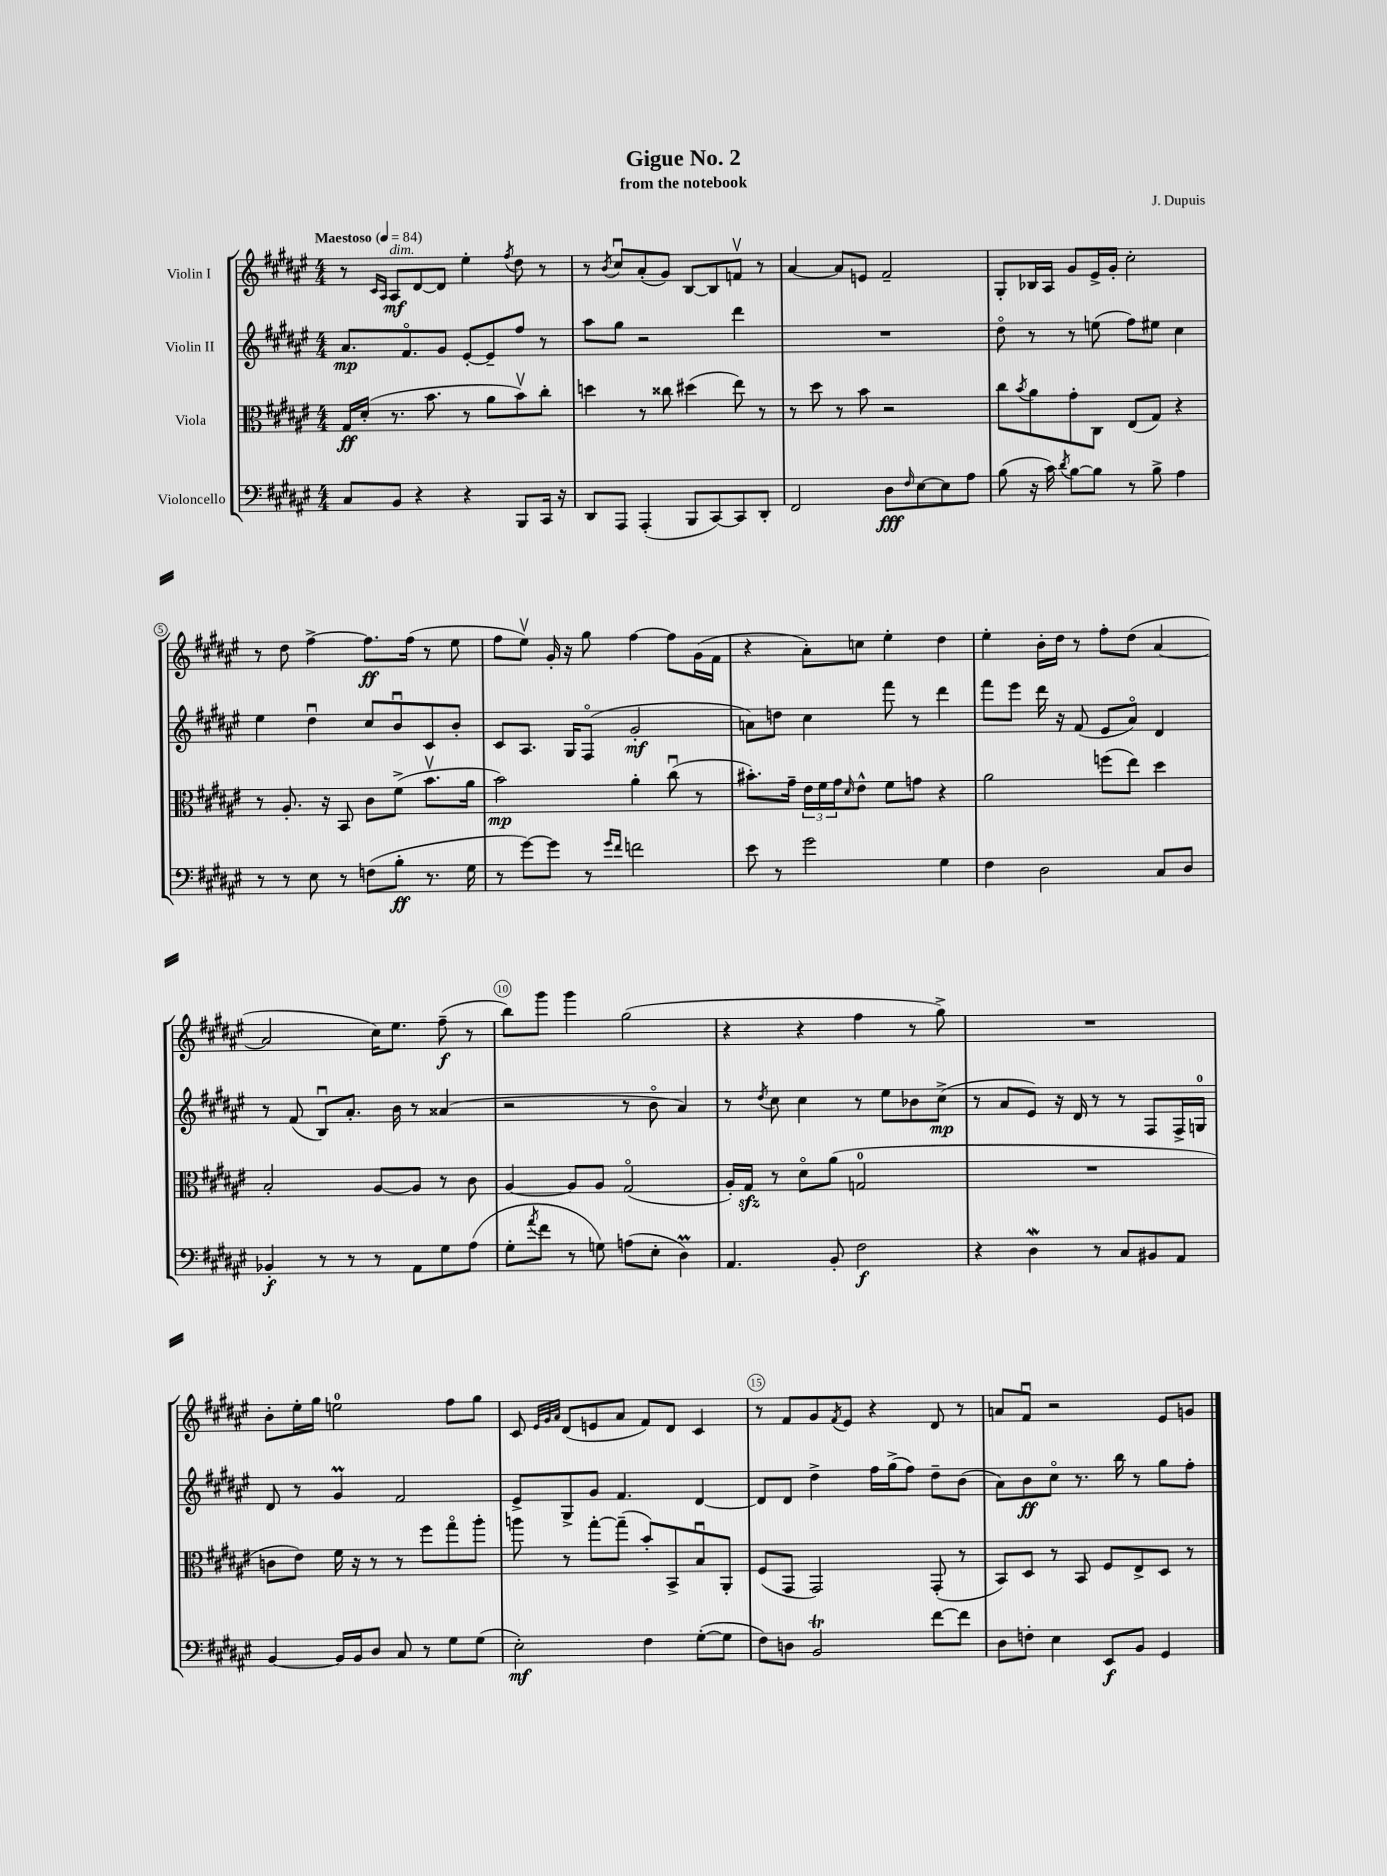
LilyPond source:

\header { title = "Gigue No. 2" composer = "J. Dupuis" subtitle = "from the notebook" }
<<
\new StaffGroup <<
\new Staff = "s0" \with { instrumentName = "Violin I" } {
    \clef treble \key fis \major \numericTimeSignature \time 4/4 \tempo "Maestoso" 4 = 84
    r8 \grace { cis'16 ais16 } ais8\mf^\markup { \italic "dim." } dis'8~ dis'8 eis''4-. \acciaccatura { fis''8 } dis''8 r8 |
    r8 \acciaccatura { b'8 } cis''8\downbow ais'8-.( gis'8) b8~ b8 f'8\upbow r8 |
    ais'4~ ais'8 e'8 fis'2-- |
    gis8-. bes16 ais16 gis'8 eis'16-> gis'16-. cis''2-. |
    r8 dis''8 fis''4~-> fis''8.\ff fis''16( r8 eis''8 |
    fis''8 eis''8\upbow) gis'16-. r16 gis''8 fis''4~ fis''8 gis'16( fis'16 |
    r4 ais'8-.) c''8 eis''4-. dis''4 |
    eis''4-. b'16-. dis''16 r8 fis''8-. dis''8( ais'4~ |
    ais'2 cis''16) eis''8. fis''8--\f( r8 |
    b''8) gis'''8 gis'''4 gis''2( |
    r4 r4 fis''4 r8 gis''8->) |
    R1 |
    b'8-. eis''16-. gis''16 e''2-0 fis''8 gis''8 |
    cis'8 \grace { eis'32 gis'32 ais'32 } dis'8( e'8 ais'8 fis'8) dis'8 cis'4 |
    r8 fis'8 gis'8 \acciaccatura { fis'8 } eis'8 r4 dis'8 r8 |
    a'8 fis'8\downbow r2 eis'8 g'8 \bar "|." |
}
\new Staff = "s1" \with { instrumentName = "Violin II" } {
    \clef treble \key fis \major \numericTimeSignature \time 4/4
    ais'8.\mp fis'8.\flageolet gis'8 eis'8~-. eis'8-- fis''8 r8 |
    ais''8 gis''8 r2 dis'''4 |
    R1 |
    dis''8\flageolet r8 r8 e''8( fis''8) eis''8 cis''4 |
    eis''4 dis''4\downbow cis''8 b'8\downbow cis'8 b'8-. |
    cis'8 ais8. gis16 fis8\flageolet( gis'2-.\mf |
    a'8) d''8 cis''4 fis'''8 r8 dis'''4 |
    fis'''8 eis'''8 dis'''16 r16 fis'8( eis'8 ais'8\flageolet) dis'4 |
    r8 fis'8( b8\downbow) ais'8.-. b'16 r8 aisis'4( |
    r2 r8 b'8\flageolet ais'4) |
    r8 \acciaccatura { dis''8 } cis''8 cis''4 r8 eis''8 bes'8 cis''8->\mp( |
    r8 ais'8 eis'8) r16 dis'16 r8 r8 fis8 fis16-> g16-0 |
    dis'8 r8 gis'4\prall fis'2 |
    eis'8-> gis8-> gis'8 fis'4. dis'4~ |
    dis'8 dis'8 dis''4-> fis''16 gis''16->( fis''8) dis''8-- b'8( |
    ais'8) b'8\ff cis''8\flageolet r8. b''16 r8 gis''8 fis''8-. \bar "|." |
}
\new Staff = "s2" \with { instrumentName = "Viola" } {
    \clef alto \key fis \major \numericTimeSignature \time 4/4
    gis16\ff dis'16-.( r8. b'8. r8 ais'8 b'8\upbow) cis''8-. |
    d''4 r8 cisis''8 dis''4( eis''8) r8 |
    r8 dis''8 r8 b'8 r2 |
    cis''8 \acciaccatura { b'8 } ais'8 gis'8-. cis8 eis8( gis8) r4 |
    r8 ais8.-. r16 b,8 cis'8 fis'8->( b'8.\upbow ais'16 |
    b'2\mp) ais'4-. cis''8\downbow( r8 |
    bis'8.-.) gis'16-- \tuplet 3/2 { eis'16 fis'16 gis'16 } \grace { dis'16 } eis'8-^ fis'8 g'8 r4 |
    ais'2 f''8( eis''8) dis''4 |
    b2-. ais8~ ais8 r8 cis'8 |
    ais4~ ais8 ais8 gis2\flageolet( |
    ais16-.) gis16\sfz r8 dis'8\flageolet ais'8( g2-0 |
    R1 |
    c'8 eis'8) fis'16 r16 r8 r8 fis''8 gis''8\flageolet ais''8-. |
    a''8 r8 gis''8~-. gis''8--( b'8-.) b,8-> b8\downbow ais,8-. |
    fis8( gis,8 gis,2) gis,8-.( r8 |
    b,8) dis8 r8 b,8 fis8 eis8-> dis8 r8 \bar "|." |
}
\new Staff = "s3" \with { instrumentName = "Violoncello" } {
    \clef bass \key fis \major \numericTimeSignature \time 4/4
    cis8 b,8 r4 r4 b,,8 cis,16 r16 |
    dis,8 ais,,8 ais,,4-.( b,,8 cis,8~) cis,8 dis,8-. |
    fis,2 dis8\fff \grace { fis16 } eis8~ eis8 ais8 |
    b8( r16 cis'16) \acciaccatura { dis'8 } b8~ b8 r8 b8-> ais4 |
    r8 r8 eis8 r8 f8( b8-.\ff r8. gis16 |
    r8 gis'8~) gis'8 r8 \grace { gis'16 fis'16 } f'2 |
    eis'8 r8 gis'2 gis4 |
    fis4 dis2 cis8 dis8 |
    bes,4-.\f r8 r8 r8 ais,8 gis8 ais8( |
    gis8-. \acciaccatura { ais'8 } fis'8 r8 g8) a8( eis8-. dis4\prall) |
    ais,4. b,8-. fis2\f |
    r4 dis4\mordent r8 cis8 bis,8 ais,8 |
    b,4~ b,16 b,16 dis8 cis8 r8 gis8 gis8( |
    eis2-.\mf) fis4 gis8~-.( gis8 |
    fis8) d8 b,2\trill fis'8~ fis'8 |
    dis8 f8-. eis4 eis,8\f b,8 gis,4 \bar "|." |
}
>>
>>
\layout { \context { \Score \override BarNumber.break-visibility = ##(#f #t #t) barNumberVisibility = #(every-nth-bar-number-visible 5) \override BarNumber.stencil = #(make-stencil-circler 0.1 0.3 ly:text-interface::print) } }
